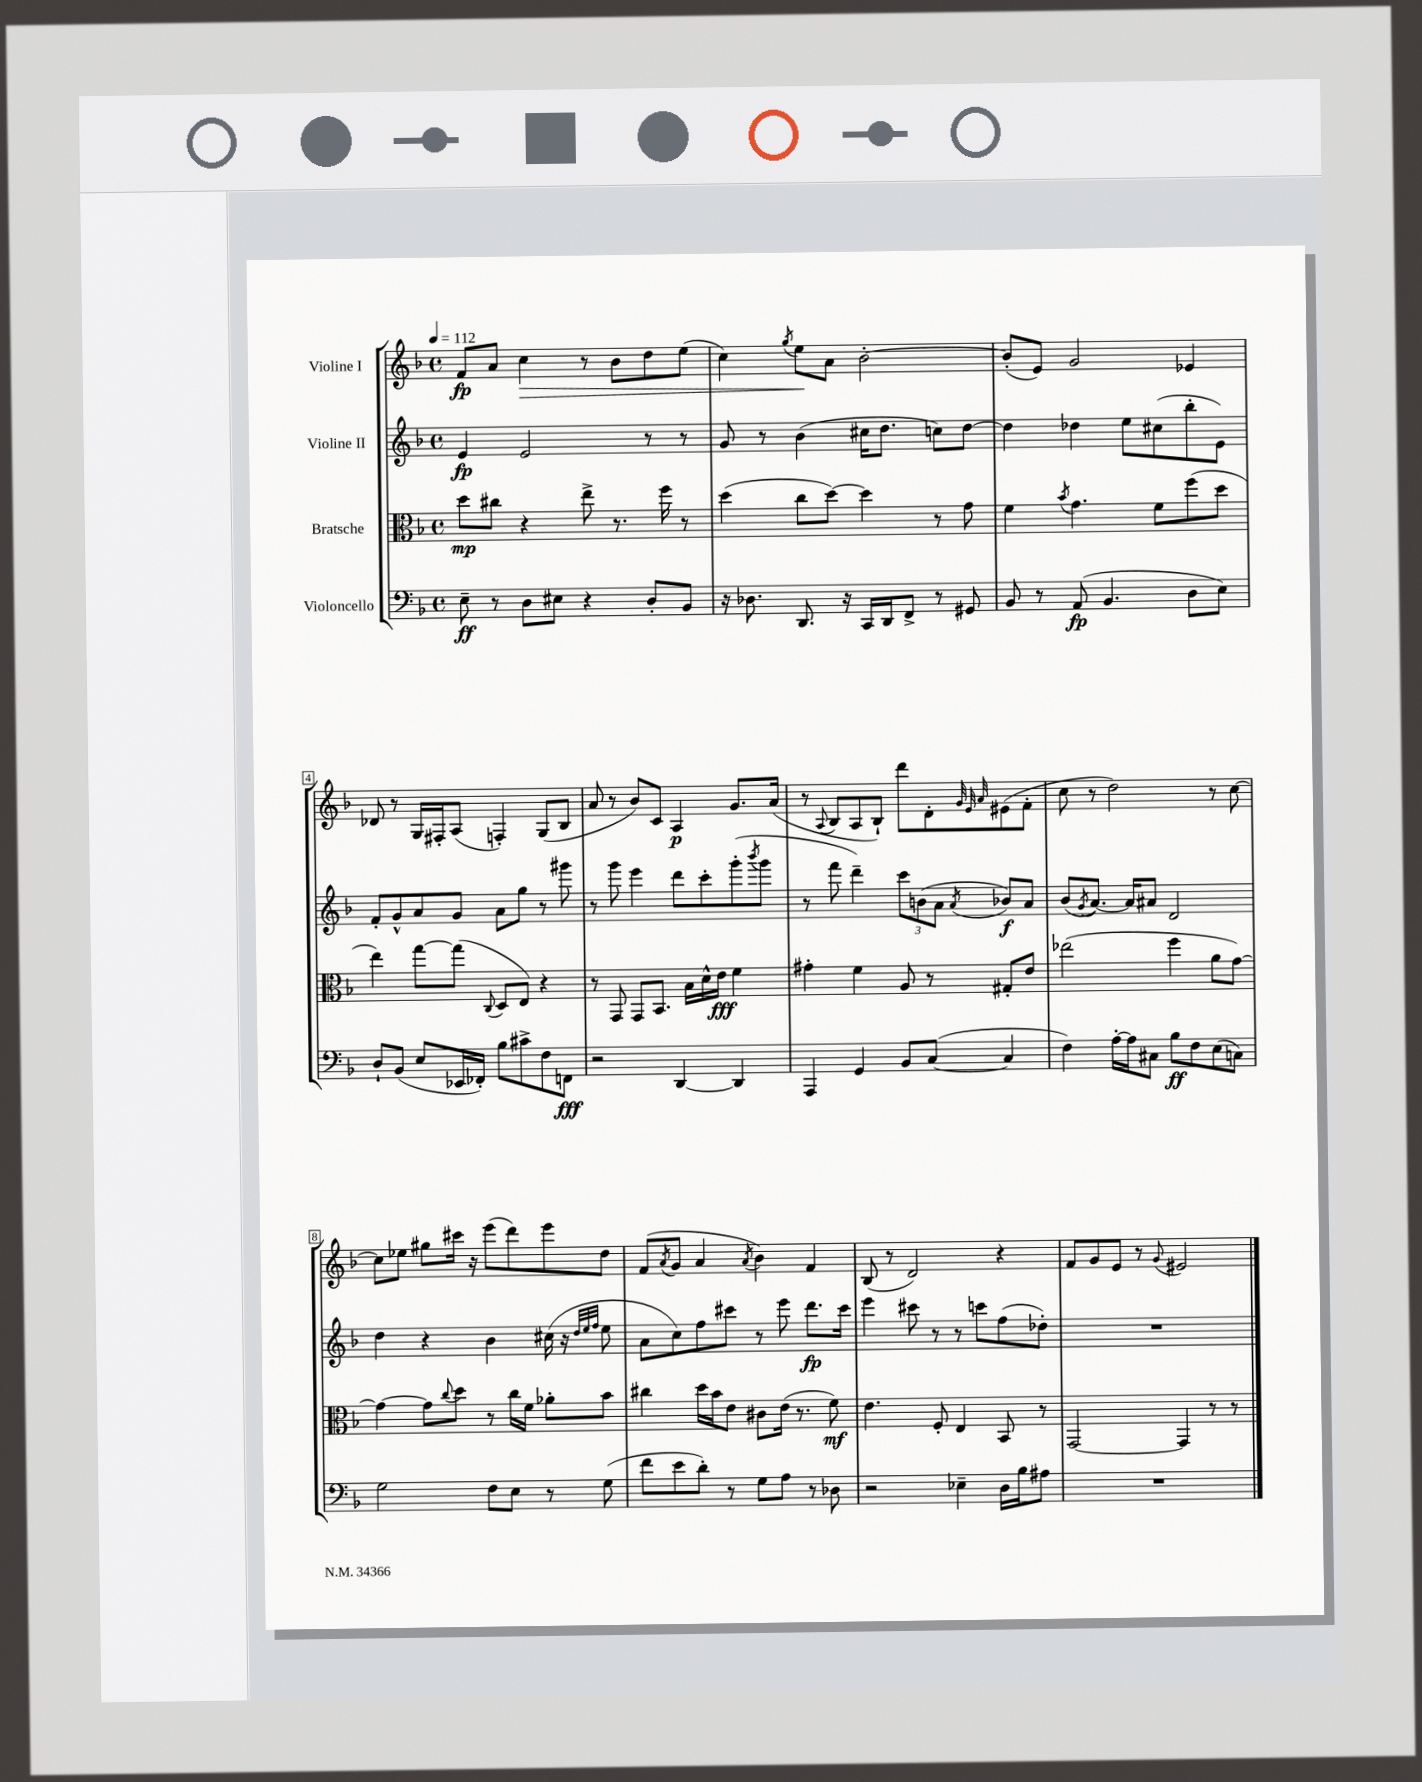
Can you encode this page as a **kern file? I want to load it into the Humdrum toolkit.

**kern	**dynam	**kern	**dynam	**kern	**dynam	**kern	**dynam
*part4	*part4	*part3	*part3	*part2	*part2	*part1	*part1
*staff4	*staff4	*staff3	*staff3	*staff2	*staff2	*staff1	*staff1
*I"Violoncello	*	*I"Bratsche	*	*I"Violine II	*	*I"Violine I	*
*clefF4	*	*clefC3	*	*clefG2	*	*clefG2	*
*k[b-]	*	*k[b-]	*	*k[b-]	*	*k[b-]	*
*M4/4	*	*M4/4	*	*M4/4	*	*M4/4	*
*met(c)	*	*met(c)	*	*met(c)	*	*met(c)	*
*MM112	*	*MM112	*	*MM112	*	*MM112	*
=1	=1	=1	=1	=1	=1	=1	=1
8E~\	ff	8dd\L	mp	4e/	fp	8f/L	fp
8r	.	8cc#X\J	.	.	.	8a/J	.
!	!	!	!	!	!	!	!LO:HP:b
8D\L	.	4r	.	2e/	.	4cc\	>
8E#X\J	.	.	.	.	.	.	.
4r	.	8ee^\	.	.	.	8r	.
.	.	8.r	.	.	.	8b-\L	.
8D'/L	.	.	.	8r	.	8dd\	.
.	.	16ff\	.	.	.	.	.
8BB-/J	.	8r	.	8r	.	(8ee\J	.
=2	=2	=2	=2	=2	=2	=2	=2
16r	.	(4dd\	.	8g/	.	4cc\)	.
8.D-X\	.	.	.	.	.	.	.
.	.	.	.	8r	.	.	.
.	.	.	.	.	.	8qgg/	.
8.DD/	.	8cc\L	.	(4b-\	.	8ee\L	.
.	.	[8dd\J)	.	.	.	8a\J	]
16r	.	.	.	.	.	.	.
16CC/LL	.	4dd\]	.	16cc#X\KL	.	[2b-'\	.
16DD/J	.	.	.	8.dd\J	.	.	.
8FF^/J	.	.	.	.	.	.	.
8r	.	8r	.	8ccn\L)	.	.	.
8GG#X/	.	8g\	.	[8dd\J	.	.	.
=3	=3	=3	=3	=3	=3	=3	=3
8BB-/	.	4f\	.	4dd\]	.	(8b-'/L]	.
8r	.	.	.	.	.	8e/J)	.
.	.	8qb-/	.	.	.	.	.
(8AA/	fp	4.g\	.	4dd-X\	.	2g/	.
4.BB-/	.	.	.	.	.	.	.
.	.	.	.	8ee\L	.	.	.
.	.	8f\L	.	(8cc#X\	.	.	.
8D\L	.	(8ff\	.	8bb-'\	.	4e-X/	.
8E\J)	.	8dd\J	.	8e\J)	.	.	.
!!LO:LB:g=z
=4	=4	=4	=4	=4	=4	=4	=4
8D`/L	.	4ee\)	.	8f'/L	.	8d-X/	.
(8BB-/J	.	.	.	8g^^/	.	8r	.
8E/L	.	[8gg\L	.	8a/	.	16G/LL	.
.	.	.	.	.	.	16F#X'/J	.
16EE-X/L	.	(8gg\J]	.	8g/J	.	(8A/J	.
16FF-X'/JJ)	.	.	.	.	.	.	.
.	.	8qqC/	.	.	.	.	.
8B-\L	.	8D/L	.	8a\L	.	4Fn'/)	.
8c#X^\	.	8E/J)	.	8gg\J	.	.	.
8F\	.	4r	.	8r	.	(8G/L	.
8FFn\J	fff	.	.	8ggg#X\	.	8B-/J	.
=5	=5	=5	=5	=5	=5	=5	=5
2r	.	8r	.	8r	.	8a/	.
.	.	8GG/	.	8ggg\	.	8r	.
.	.	8GG/L	.	4eee\	.	8b-/L)	.
.	.	8.BB-/J	.	.	.	8c/J	.
[4DD/	.	.	.	8ddd\L	.	4A/	p
.	.	16B-\LL	.	.	.	.	.
.	.	16d^^\	.	8ccc'\	.	.	.
.	.	16e\JJ	fff	.	.	.	.
4DD/]	.	4f\	.	(8ggg'\	.	8.g/L	.
.	.	.	.	8qbbb-/	.	.	.
.	.	.	.	8ggg\J	.	.	.
.	.	.	.	.	.	(16a/Jk	.
=6	=6	=6	=6	=6	=6	=6	=6
4AAA/	.	4g#X'\	.	8r	.	8r	.
.	.	.	.	.	.	8qqA/	.
.	.	.	.	8fff\	.	8B-/L	.
4GG/	.	4f\	.	4ddd~\)	.	8A/	.
.	.	.	.	.	.	8B-`/J)	.
8BB-/L	.	8A/	.	12ccc\L	.	8ddd\L	.
.	.	.	.	(12bn\	.	.	.
([8C/J	.	8r	.	.	.	8d'\	.
.	.	.	.	12a\J	.	.	.
.	.	.	.	.	.	32qqg/	.
.	.	.	.	.	.	32qqe/	.
.	.	.	.	8qa/	.	32qqa/	.
4C/]	.	8G#X'/L	.	8b-X/L)	f	(8e#X\	.
.	.	8e/J	.	8a/J	.	8f'\J	.
=7	=7	=7	=7	=7	=7	=7	=7
4F\)	.	(2ee-X\	.	(8b-/L	.	8cc\	.
.	.	.	.	8qg/	.	.	.
.	.	.	.	[8.a/J)	.	8r	.
[16A'\LL	.	.	.	.	.	2dd\)	.
16A\J]	.	.	.	16a/KL]	.	.	.
8C#X\J	.	.	.	8a#X/J	.	.	.
8B-\L	ff	4ff\	.	2d/	.	.	.
8F\	.	.	.	.	.	.	.
(8E\	.	8a\L	.	.	.	8r	.
8Cn\J)	.	[8g\J)	.	.	.	[8cc\	.
!!LO:LB:g=z
=8	=8	=8	=8	=8	=8	=8	=8
2G\	.	4g\_	.	4dd\	.	8cc\L]	.
.	.	.	.	.	.	8ee-X\J	.
.	.	8g\L]	.	4r	.	8gg#X\L	.
.	.	8qqcc/	.	.	.	.	.
.	.	8dd\J	.	.	.	16ccc#X\Jk	.
.	.	.	.	.	.	16r	.
8F\L	.	8r	.	4b-\	.	(8eee\L	.
8E\J	.	16cc\LL	.	.	.	8ddd\)	.
.	.	16f\JJ	.	.	.	.	.
8r	.	8a-X'\L	.	(16cc#X\	.	8eee\	.
.	.	.	.	16r	.	.	.
.	.	.	.	32qqdd/LLL	.	.	.
.	.	.	.	32qqee/	.	.	.
.	.	.	.	32qqff/JJJ	.	.	.
(8G\	.	8b-\J	.	8ee\	.	8dd\J	.
=9	=9	=9	=9	=9	=9	=9	=9
8f\L	.	4cc#X\	.	8a\L	.	(8f/L	.
.	.	.	.	.	.	8qa/	.
8e\	.	.	.	8cc\)	.	8g/J	.
8d'\J)	.	16dd\LL	.	8ff\	.	4a/	.
.	.	16b-\J	.	.	.	.	.
8r	.	8e\J	.	8ccc#X\J	.	.	.
.	.	.	.	.	.	8qa/	.
8G\L	.	8c#X\L	.	8r	.	4b-\)	.
8A\J	.	(16e\Jk	.	8eee\	.	.	.
.	.	8.r	.	.	.	.	.
8r	.	.	.	8.ddd\L	fp	4f/	.
8D-X\	.	8f\)	mf	.	.	.	.
.	.	.	.	16ccc#\Jk	.	.	.
=10	=10	=10	=10	=10	=10	=10	=10
2r	.	4.e\	.	4eee\	.	(8B-/	.
.	.	.	.	.	.	8r	.
.	.	.	.	8ccc#X\	.	2d/)	.
.	.	8F'/	.	8r	.	.	.
4E-X~\	.	4E/	.	8r	.	.	.
.	.	.	.	8cccn\L	.	.	.
16D\LL	.	8BB-/	.	(8ff\	.	4r	.
16B-\J	.	.	.	.	.	.	.
8A#X\J	.	8r	.	8dd-X'\J)	.	.	.
=11	=11	=11	=11	=11	=11	=11	=11
1r	.	[2GG/	.	1r	.	8f/L	.
.	.	.	.	.	.	8g/	.
.	.	.	.	.	.	8e/J	.
.	.	.	.	.	.	8r	.
.	.	.	.	.	.	8qqg/	.
.	.	4GG/]	.	.	.	2e#X/	.
.	.	8r	.	.	.	.	.
.	.	8r	.	.	.	.	.
==	==	==	==	==	==	==	==
*-	*-	*-	*-	*-	*-	*-	*-
